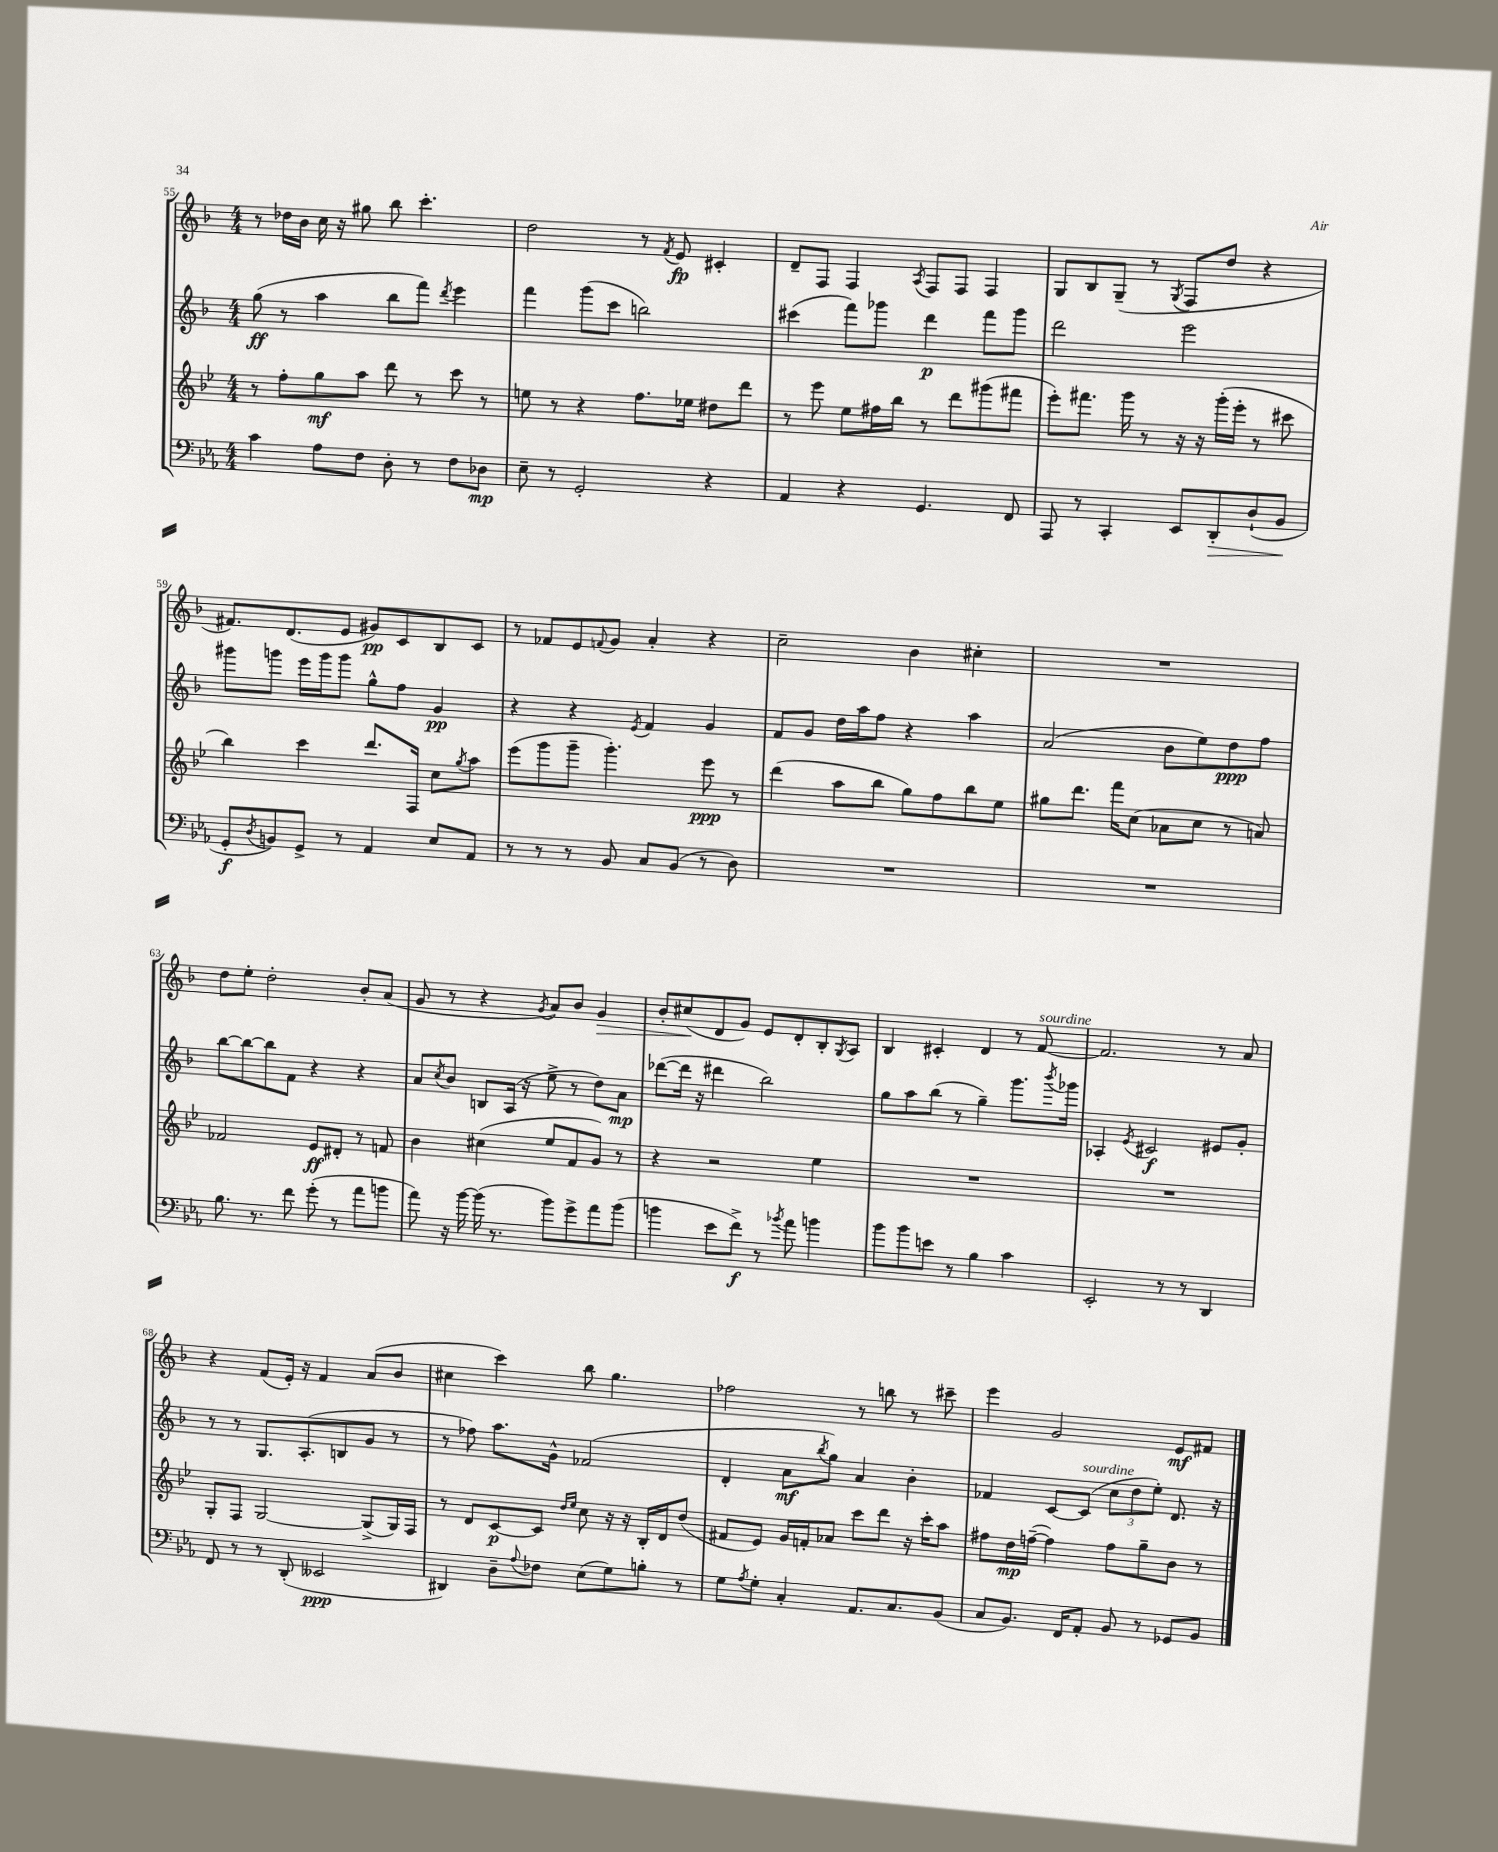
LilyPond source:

<<
\new StaffGroup <<
\new Staff = "s0" {
    \clef treble \key f \major \numericTimeSignature \time 4/4
    r8 des''16 bes'16 c''16 r16 gis''8 bes''8 c'''4.-. |
    d''2 r8 \acciaccatura { f'8 } e'8\fp cis'4-. |
    d'8-- f8 f4 \acciaccatura { a8 } f8 f8 f4 |
    g8 bes8 g8--( r8 \acciaccatura { g8 } f8 d''8 r4 |
    fis'8.) d'8.( e'8 gis'8\pp) c'8 bes8 c'8 |
    r8 fes'8 e'8 \appoggiatura { f'8 } g'8 a'4-. r4 |
    c''2-- bes'4 cis''4-. |
    R1 |
    d''8 e''8-. d''2-. bes'8-. a'8( |
    g'8 r8 r4 \acciaccatura { g'8 } a'8) bes'8 g'4\> |
    bes'8-. cis''8\!( d'8 g'8) e'8 d'8-. bes8-. \acciaccatura { g8 } a8 |
    bes4 cis'4-. d'4 r8 f'8~^\markup { \italic "sourdine" } |
    f'2. r8 a'8 |
    r4 f'8( e'16-.) r16 f'4 a'8( bes'8 |
    cis''4 c'''4) bes''8 g''4. |
    fes''2 r8 b''8 r8 cis'''8-- |
    e'''4 g'2 e'8\mf fis'8 \bar "|." |
}
\new Staff = "s1" {
    \clef treble \key f \major \numericTimeSignature \time 4/4
    g''8\ff( r8 a''4 bes''8 f'''8) \acciaccatura { d'''8 } e'''4 |
    f'''4 g'''8( c'''8 b''2) |
    cis'''4( f'''8) ges'''8 d'''4\p f'''8 ges'''8 |
    d'''2 e'''2 |
    gis'''8 g'''8 e'''16 g'''16 g'''8 g''8-^ f''8 g'4\pp |
    r4 r4 \acciaccatura { e'8 } f'4 g'4 |
    f'8 g'8 d''16 a''16 f''8 r4 a''4 |
    a'2( bes'8 e''8) d''8\ppp f''8 |
    bes''8~ bes''8~ bes''8 f'8 r4 r4 |
    a'8 \acciaccatura { c''8 } bes'8 b8 a16( r16 e''8-> r8 d''8) a'8\mp |
    des'''8~( des'''16 r16 dis'''4 bes''2) |
    g''8 a''8 bes''8( r8 g''4--) g'''8. \acciaccatura { bes'''8 } ges'''16 |
    aes4-. \acciaccatura { e'8 } cis'2\f eis'8 g'8-. |
    r8 r8 g8. a8.-.( b8 g'8 r8 |
    r8 fes''8) a''8. g'16-^ fes'2( |
    d'4-. a'8\mf \acciaccatura { bes''8 } g''8) a'4 bes'4-. |
    fes'4 c'8~ c'8^\markup { \italic "sourdine" }( \tuplet 3/2 { c''8 d''8 e''8-.) } d'8. r16 \bar "|." |
}
\new Staff = "s2" {
    \clef treble \key bes \major \numericTimeSignature \time 4/4
    r8 f''8-. g''8\mf a''8 d'''8 r8 c'''8 r8 |
    e''8 r8 r4 f''8. ees''16 dis''8 d'''8 |
    r8 ees'''8 ees''8 fis''16 bes''16 r8 d'''8 gis'''8( fis'''8 |
    ees'''8-.) fis'''8. g'''16 r8 r16 r16 g'''16-.( ees'''16-. r8 cis'''8 |
    bes''4) c'''4 d'''8. f16 c''8 \acciaccatura { g''8 } a''8 |
    ees'''8( g'''8 g'''8-- g'''4.-.) ees'''8\ppp r8 |
    d'''4( a''8 bes''8 g''8) f''8 bes''8 ees''8 |
    gis''8 d'''8. f'''16 c''8( aes'8 c''8 r8 a'8) |
    fes'2 ees'8\ff dis'8-. r8 f'8 |
    bes'4 cis''4( ees''8 f'8 g'8) r8 |
    r4 r2 ees''4 |
    R1 |
    R1 |
    g8-. f8 g2~ g8->( g16) f16 |
    r8 d'8 c'8~\p c'8 \grace { d''16 ees''16 } c''8 r16 r16 bes16-. d'16 d''8( |
    fis'8 ees'8) g'16 f'16-. aes'8 c'''8 d'''8 r16 c'''16-. a''8 |
    fis''8 d''16\mp f''16~--( f''4) f''8 g''8-- bes'8 r8 \bar "|." |
}
\new Staff = "s3" {
    \clef bass \key ees \major \numericTimeSignature \time 4/4
    c'4 aes8 f8 d8-. r8 f8 des8\mp |
    ees8-- r8 g,2-. r4 |
    aes,4 r4 g,4. f,8 |
    aes,,8 r8 c,4-. ees,8 d,8-.\> d8-!( bes,8\! |
    g,8-.\f \acciaccatura { d8 } b,8) g,8-> r8 aes,4 ees8 aes,8 |
    r8 r8 r8 bes,8 c8 bes,8( r8 d8) |
    R1 |
    R1 |
    bes8. r8. f'8 g'8-.( r8 aes'8 b'8 |
    aes'8) r16 bes'16~ bes'16( r8. bes'8) g'8-> aes'8 bes'8( |
    b'4 ees'8 f'8->\f) r8 \acciaccatura { bes'8 } aes'8 b'4 |
    bes'8 bes'8 e'8 r8 bes4 c'4 |
    ees,2-. r8 r8 d,4 |
    f,8 r8 r8 d,8-.( eeses,2\ppp |
    dis,4) d8-- \appoggiatura { aes8 } fes8 ees8( g8) b8-. r8 |
    g8 \acciaccatura { aes8 } g8-. c4-. aes,8. c8. bes,8( |
    c8 bes,8.) f,16 aes,8-. bes,8 r8 ges,8 bes,8 \bar "|." |
}
>>
>>
\layout { \context { \Score currentBarNumber = #55 } }
